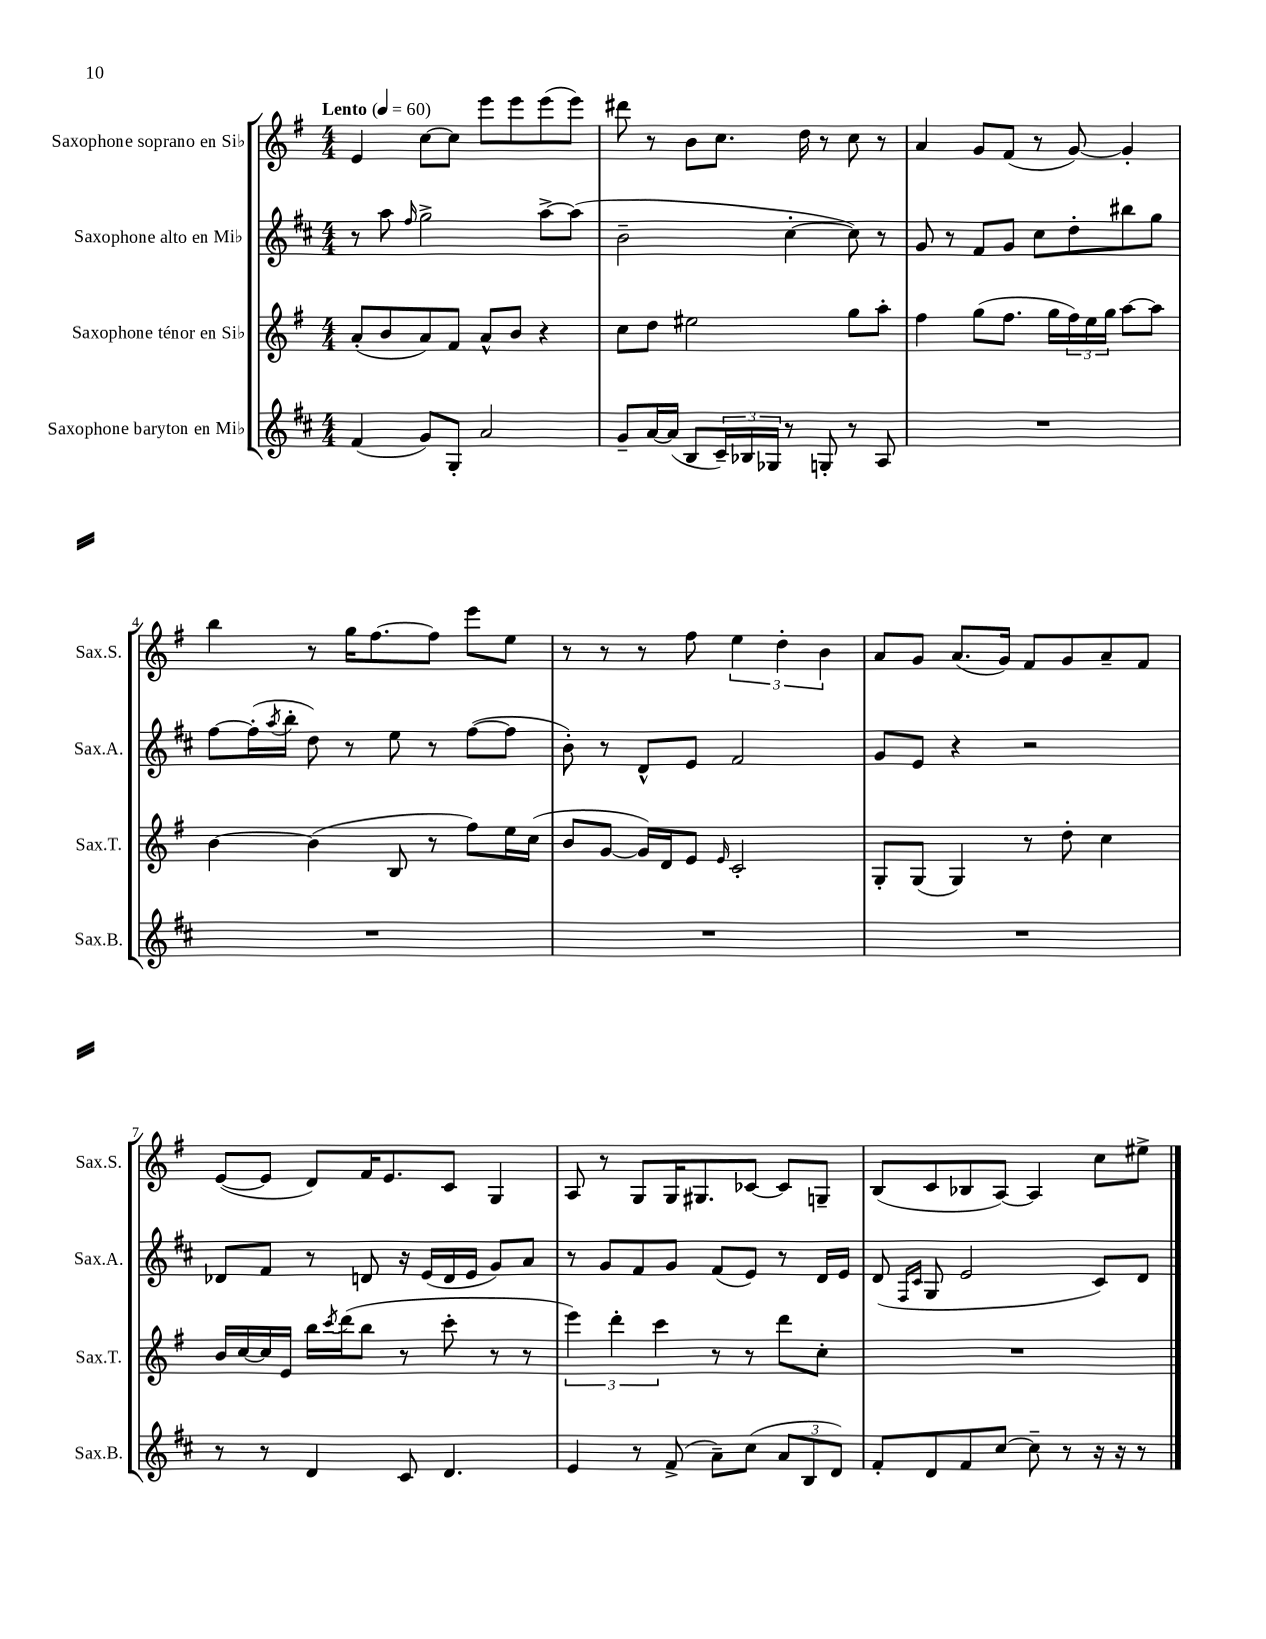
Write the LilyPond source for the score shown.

<<
\new StaffGroup <<
\new Staff = "s0" \with { instrumentName = "Saxophone soprano en Sib" shortInstrumentName = "Sax.S." } {
    \clef treble \key g \major \numericTimeSignature \time 4/4 \tempo "Lento" 4 = 60
    e'4 c''8~ c''8 e'''8 e'''8 e'''8( e'''8) |
    dis'''8 r8 b'8 c''8. d''16 r8 c''8 r8 |
    a'4 g'8 fis'8( r8 g'8~) g'4-. |
    b''4 r8 g''16 fis''8.~ fis''8 e'''8 e''8 |
    r8 r8 r8 fis''8 \tuplet 3/2 { e''4 d''4-. b'4 } |
    a'8 g'8 a'8.( g'16) fis'8 g'8 a'8-- fis'8 |
    e'8~( e'8 d'8) fis'16 e'8. c'8 g4 |
    a8 r8 g8 g16 gis8. ces'8~ ces'8 g8-- |
    b8( c'8 bes8 a8~) a4 c''8 eis''8-> \bar "|." |
}
\new Staff = "s1" \with { instrumentName = "Saxophone alto en Mib" shortInstrumentName = "Sax.A." } {
    \clef treble \key d \major \numericTimeSignature \time 4/4
    r8 a''8 \grace { fis''16 } g''2-> a''8~-> a''8( |
    b'2-- cis''4~-. cis''8) r8 |
    g'8 r8 fis'8 g'8 cis''8 d''8-. bis''8 g''8 |
    fis''8~ fis''16-.( \acciaccatura { a''8 } b''16-. d''8) r8 e''8 r8 fis''8~( fis''8 |
    b'8-.) r8 d'8-^ e'8 fis'2 |
    g'8 e'8 r4 r2 |
    des'8 fis'8 r8 d'8 r16 e'16( d'16 e'16 g'8) a'8 |
    r8 g'8 fis'8 g'8 fis'8( e'8) r8 d'16 e'16 |
    d'8( \grace { fis16 cis'16 } g8 e'2 cis'8) d'8 \bar "|." |
}
\new Staff = "s2" \with { instrumentName = "Saxophone ténor en Sib" shortInstrumentName = "Sax.T." } {
    \clef treble \key g \major \numericTimeSignature \time 4/4
    a'8-.( b'8 a'8) fis'8 a'8-^ b'8 r4 |
    c''8 d''8 eis''2 g''8 a''8-. |
    fis''4 g''8( fis''8. g''16 \tuplet 3/2 { fis''16) e''16 g''16 } a''8~ a''8 |
    b'4~ b'4( b8 r8 fis''8) e''16 c''16( |
    b'8 g'8~ g'16) d'16 e'8 \grace { e'16 } c'2-. |
    g8-. g8( g4) r8 d''8-. c''4 |
    b'16 c''16~ c''16 e'16 b''16 \acciaccatura { c'''8 } d'''16( b''8 r8 c'''8-. r8 r8 |
    \tuplet 3/2 { e'''4) d'''4-. c'''4 } r8 r8 d'''8 c''8-. |
    R1 \bar "|." |
}
\new Staff = "s3" \with { instrumentName = "Saxophone baryton en Mib" shortInstrumentName = "Sax.B." } {
    \clef treble \key d \major \numericTimeSignature \time 4/4
    fis'4( g'8) g8-. a'2 |
    g'8-- a'16~ a'16( b8 \tuplet 3/2 { cis'16--) bes16 ges16 } r8 g8-. r8 a8 |
    R1 |
    R1 |
    R1 |
    R1 |
    r8 r8 d'4 cis'8 d'4. |
    e'4 r8 fis'8->( a'8--) cis''8( \tuplet 3/2 { a'8 b8 d'8) } |
    fis'8-. d'8 fis'8 cis''8~ cis''8-- r8 r16 r16 r8 \bar "|." |
}
>>
>>
